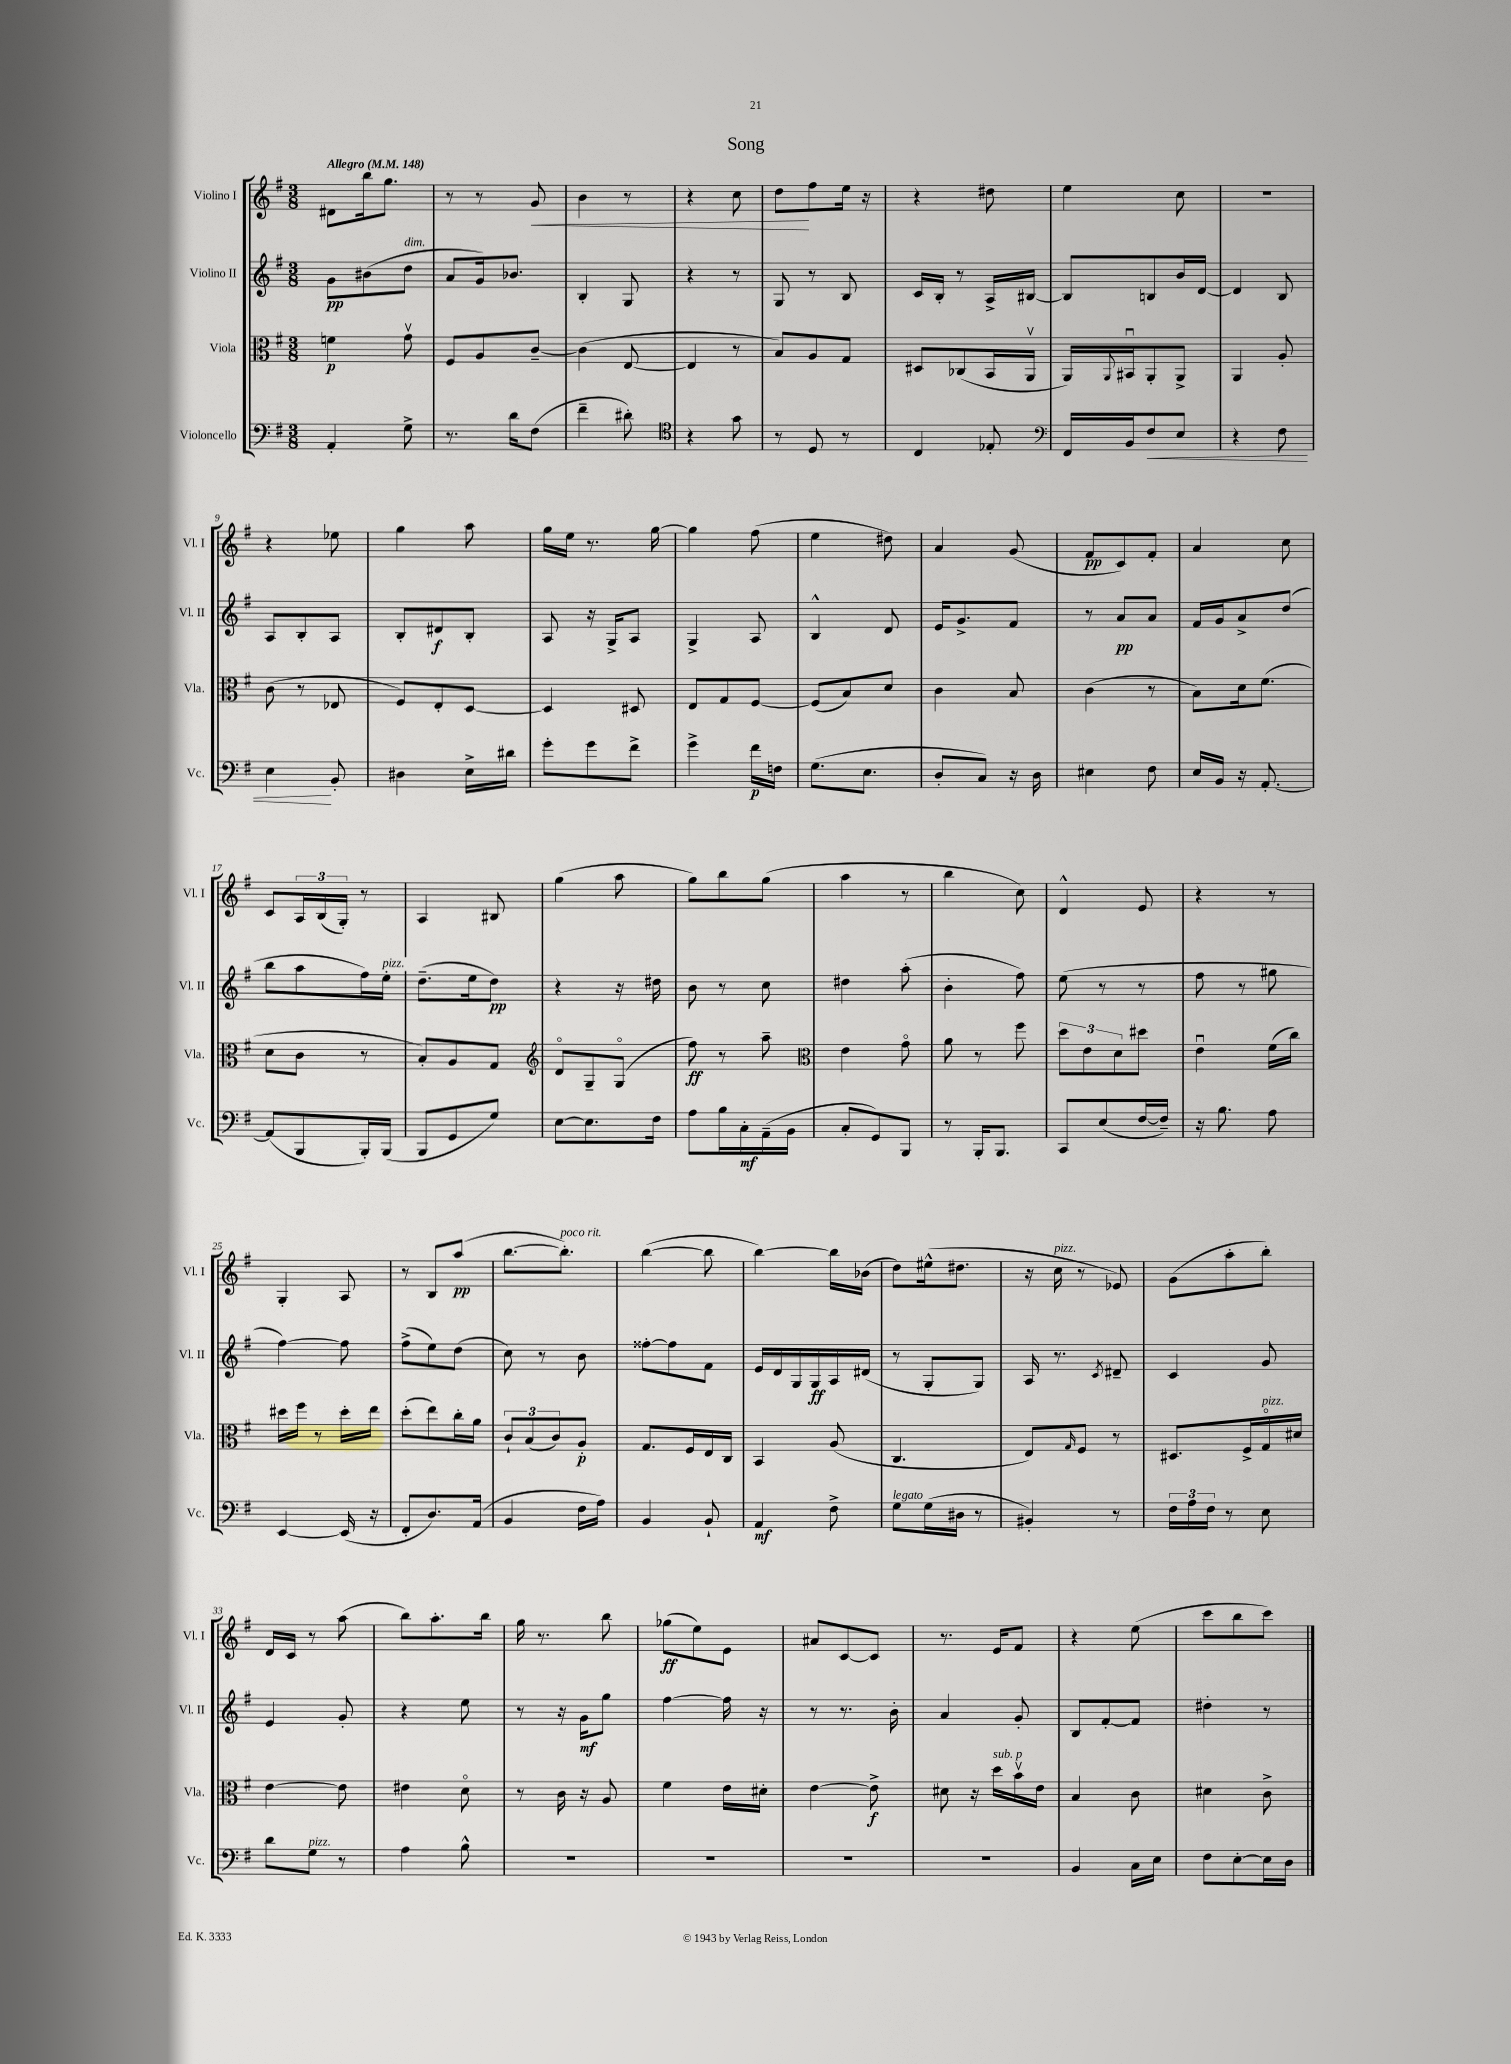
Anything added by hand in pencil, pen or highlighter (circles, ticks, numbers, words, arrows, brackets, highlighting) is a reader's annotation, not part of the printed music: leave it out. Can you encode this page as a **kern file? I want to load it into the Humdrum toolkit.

**kern	**kern	**kern	**kern
*staff4	*staff3	*staff2	*staff1
*clefF4	*clefC3	*clefG2	*clefG2
*k[f#]	*k[f#]	*k[f#]	*k[f#]
*M3/8	*M3/8	*M3/8	*M3/8
*MM148	*MM148	*MM148	*MM148
4AA'	4f	8g	8d#
.	.	(8b#	16bb
.	.	.	8.gg
8G^	8gv	8dd	.
=	=	=	=
8.r	8F#	8a	8r
.	8A	16g)	8r
16d	.	8.b-	.
(8F#	[8c~	.	8g
=	=	=	=
4f#~	(4c]	4B'	4b
8d#')	[8E	8G	8r
=	=	=	=
*clefC4	*	*	*
4r	4E]	4r	4r
8g	8r	8r	8cc
=	=	=	=
8r	8B)	8G	8dd
8D	8A	8r	8ff#
8r	8G	8B	16ee
.	.	.	16r
=	=	=	=
4C	8D#	16c	4r
.	.	16B'	.
.	(8C-	8r	.
8E-'	16BB	16A^	8dd#
.	16AAv	[16B#	.
=	=	=	=
*clefF4	*	*	*
16FF#	16AA)	8B#]	4ee
.	8qqAA	.	.
16BB	16BB#u	.	.
8F#	8AA'	8B	.
8E	8AA^	16b	8cc
.	.	[16d	.
=	=	=	=
4r	4AA	4d]	4.r
8F#	8A'	8B	.
=	=	=	=
4E	(8c	8A	4r
.	8r	8B'	.
8BB'	8E-	8A	8ee-
=	=	=	=
4D#	8F#)	8B'	4gg
.	8E'	8d#	.
16E^	[8D	8B'	8aa
16d#	.	.	.
=	=	=	=
8g'	4D]	8A	16gg
.	.	.	16ee
8g	.	16r	8.r
.	.	16G^	.
8f#^	8D#	8A	.
.	.	.	[16gg
=	=	=	=
4g^	8E	4G^	4gg]
.	8G	.	.
16f#	[8F#	8A	(8ff#
16F	.	.	.
=	=	=	=
(8.G	(8F#]	4B^^	4ee
.	8B)	.	.
8.E	.	.	.
.	8d	8d	8dd#)
=	=	=	=
8D'	4c	16e	4a
.	.	8.g^	.
8C)	.	.	.
16r	8B	8f#	(8g
16D	.	.	.
=	=	=	=
4E#	(4c	8r	8f#
.	.	8a	8c)
8F#	8r	8a	8f#'
=	=	=	=
16E	8B)	16f#	4a
16BB	.	16g	.
16r	16d	8a^	.
[8.AA'	(8.f#	.	.
.	.	(8dd	8cc
=	=	=	=
(8AA]	8d	8bb	8c
8BBB	8c	8aa	24A
.	.	.	(24B
.	.	.	24G')
16BBB')	8r	16ff#)	8r
(16BBB	.	16ee'	.
=	=	=	=
8BBB	8B')	(8.dd~	4A
8GG	8A	.	.
.	.	16ee	.
8G)	8G	8dd)	8B#
=	=	=	=
*	*clefG2	*	*
[8E	8do	4r	(4gg
8.E]	8G~	.	.
.	(8Go	16r	8aa
16F#	.	16dd#	.
=	=	=	=
8A	8ff#)	8b	8gg)
16B	8r	8r	8bb
16C'	.	.	.
(16AA~	8aa~	8cc	(8gg
16BB	.	.	.
=	=	=	=
*	*clefC3	*	*
8C'	4e	4dd#	4aa
8GG)	.	.	.
8BBB	8go	(8aa'	8r
=	=	=	=
8r	8a	4b'	4bb
16BBB'	8r	.	.
8.BBB	.	.	.
.	8ff#	8ff#)	8cc)
=	=	=	=
8CC	12dd	(8ee	4d^^
.	12e	.	.
(8E	.	8r	.
.	12d	.	.
[16F#	8dd#	8r	8e
16F#~])	.	.	.
=	=	=	=
16r	4eu	8ff#	4r
8.B	.	.	.
.	.	8r	.
8A	(16f#	8gg#	8r
.	16cc)	.	.
=	=	=	=
[4EE	16dd#	[4ff#)	4G'
.	16ff#	.	.
.	8r	.	.
(16EE]	16dd#'	8ff#]	8A
16r	16ee	.	.
=	=	=	=
8FF#'	(8dd'	(8ff#^	8r
8.D)	8ee)	8ee)	8B
.	16cc'	(8dd	(8aa
(16AA	16a	.	.
=	=	=	=
4BB	12c`	8cc)	[8.bb
.	(12B	.	.
.	.	8r	.
.	12c)	.	.
.	.	.	8.bb'])
16F#	8A'	8b	.
16A)	.	.	.
=	=	=	=
4BB	8.G	[8ff##'	([4bb
.	.	8ff##]	.
.	16F#	.	.
8BB`	16E	8f#	8bb]
.	16C	.	.
=	=	=	=
4AA	4BB	16e	[4bb)
.	.	16d	.
.	.	16G	.
.	.	16G	.
8F#^	(8A	16A	16bb]
.	.	(16d#	(16b-
=	=	=	=
8G	4.C	8r	8dd)
(16G	.	8G'	(16ee#^^
16D#	.	.	8.dd#
8r	.	8G)	.
=	=	=	=
4BB#')	8E)	16A	16r
.	.	8.r	16cc
.	16qqG	.	.
.	8F#	.	8r
.	.	8qc	.
8r	8r	8d#~	8e-)
=	=	=	=
24F#	8.D#	4c	(8g
24A	.	.	.
24F#	.	.	.
8r	.	.	8aa'
.	16F#^	.	.
8E	16Go	8g	8bb')
.	16d#	.	.
=	=	=	=
8d	[4e	4e	16d
.	.	.	16c
8G	.	.	8r
8r	8e]	8g'	(8aa
=	=	=	=
4A	4e#	4r	8bb)
.	.	.	8.aa'
8B^^	8do	8ee	.
.	.	.	16bb
=	=	=	=
4.r	8r	8r	16gg
.	.	.	8.r
.	16c	16r	.
.	16r	16g	.
.	8A	8gg	8bb
=	=	=	=
4.r	4f#	[4ff#	(8gg-
.	.	.	8ee)
.	16e	16ff#]	8e
.	16d#'	16r	.
=	=	=	=
4.r	[4e	8r	8a#
.	.	8.r	[8c
.	8e^]	.	8c]
.	.	16b'	.
=	=	=	=
4.r	8d#	4a	8.r
.	16r	.	.
.	16dd	.	16e
.	16bv	8g'	8f#
.	16e	.	.
=	=	=	=
4BB	4B	8B	4r
.	.	[8f#'	.
16C	8c	8f#]	(8ee
16E	.	.	.
=	=	=	=
8F#	4d#	4dd#'	8ccc
[8E'	.	.	8bb
16E]	8c^	8r	8ccc)
16D	.	.	.
==	==	==	==
*-	*-	*-	*-
